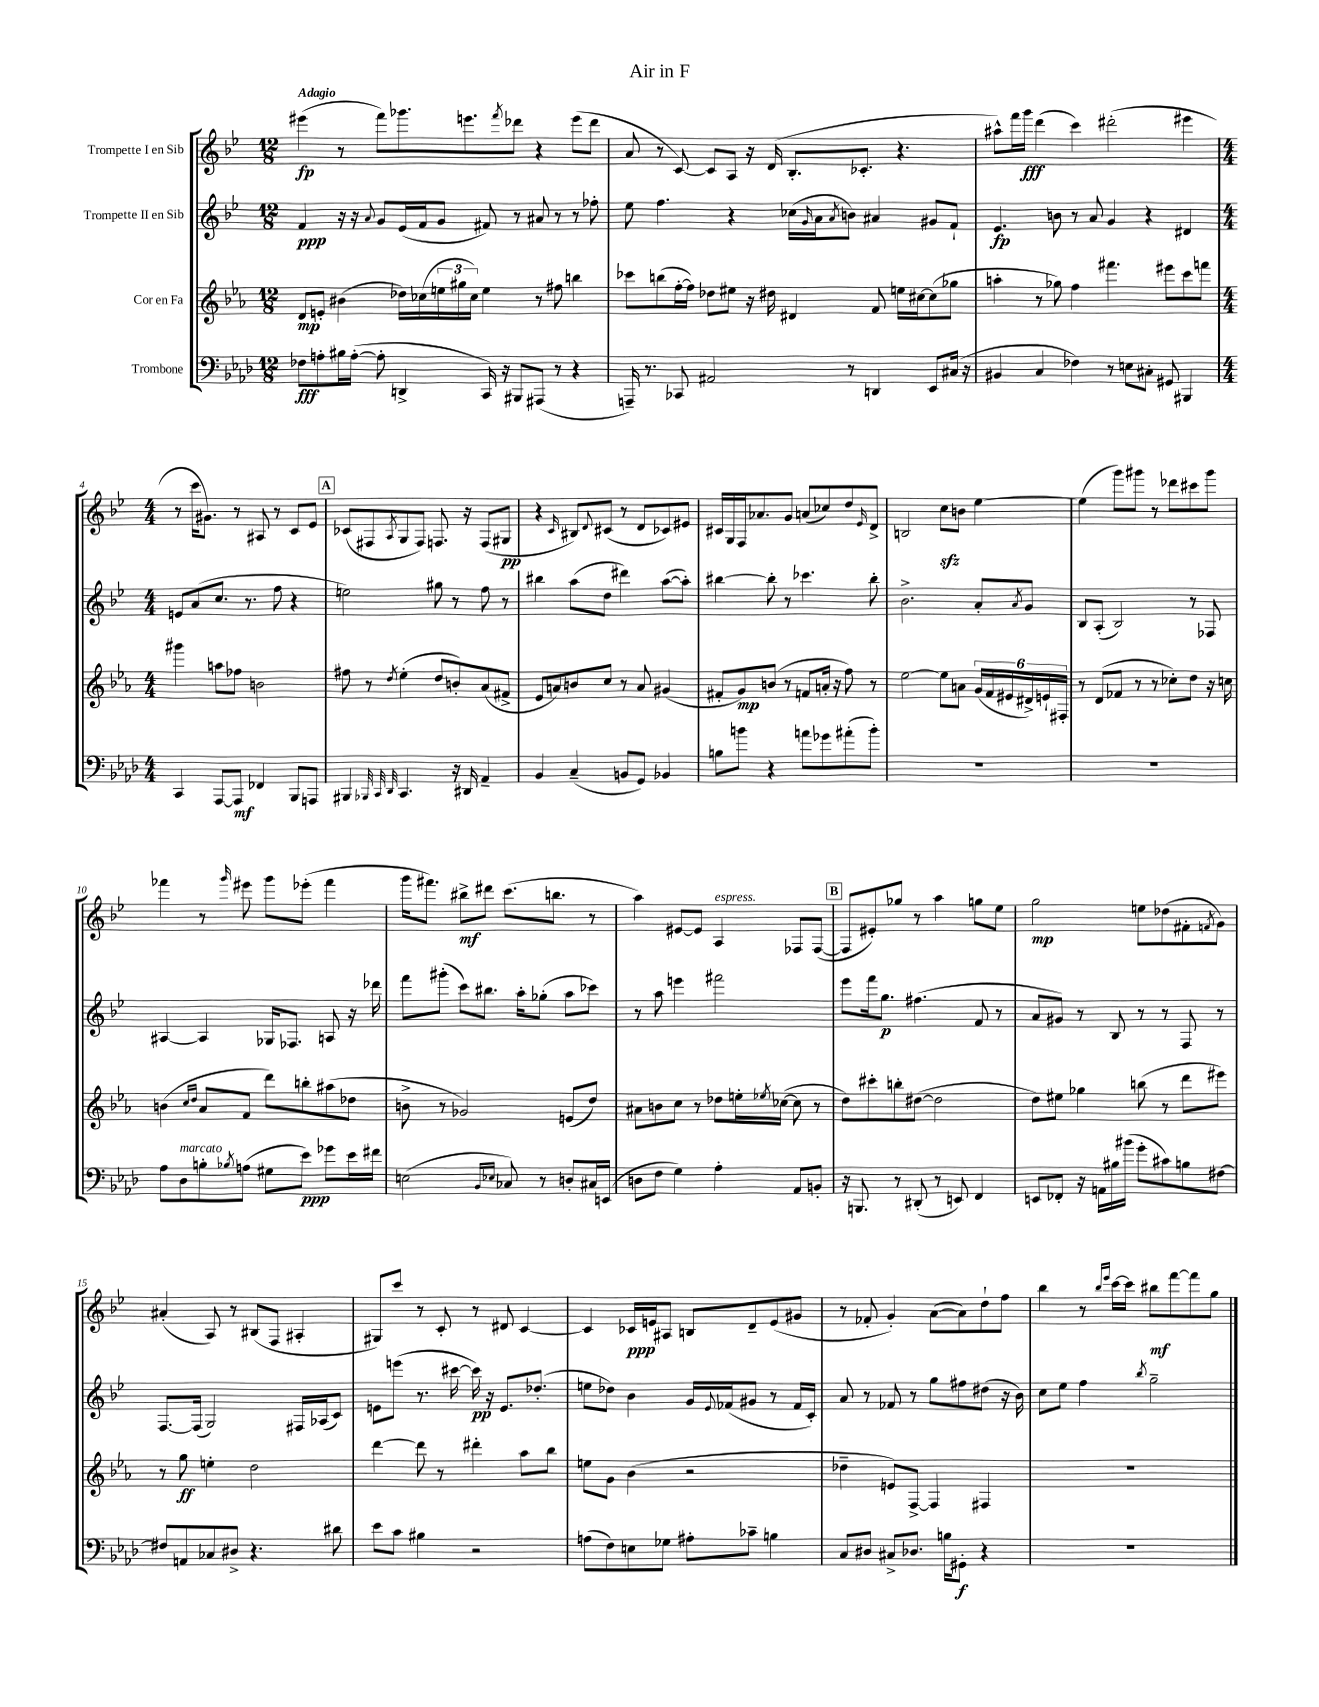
\header { title = "Air in F" }
<<
\new StaffGroup <<
\new Staff = "s0" \with { instrumentName = "Trompette I en Sib" } {
    \clef treble \key bes \major \numericTimeSignature \time 12/8 \tempo "Adagio"
    eis'''4\fp( r8 f'''8) ges'''8. e'''8. \acciaccatura { f'''8 } des'''8 r4 e'''8( des'''8 |
    a'8 r8 c'8~) c'8 a8 r16 d'16( bes8.-. ces'8.-. r4. |
    ais''8-^) f'''16 g'''16\fff d'''4( c'''4) dis'''2-.( eis'''4 |
    \numericTimeSignature \time 4/4 r8 c'''16 gis'8.) r8 ais8 r8 c'8 ees'8 |
    \mark \markup { \box "A" } ces'8( fis8 \acciaccatura { a8 } g8 fis8) f8. r16 f8( gis8\pp |
    r4 \grace { c'16 } bis8) \appoggiatura { d'8 } cis'8( r8 d'8 ces'8) eis'8 |
    cis'16 g16 f16 aes'8. g'8 a'8( ces''8) d''8 \grace { ees'16 } d'8-> |
    b2 c''8\sfz b'8 ees''4~ |
    ees''4( g'''8) gis'''8 r8 des'''8 cis'''8 gis'''8 |
    fes'''4 r8 \grace { g'''16 } eis'''8 g'''8 ees'''8-.( fes'''4 |
    g'''16 fis'''8.) bis''8->\mf dis'''8 c'''8.( b''8. r8 |
    a''4) eis'8~ eis'8 a4^\markup { \italic "espress." } fes8 fes8~( |
    \mark \markup { \box "B" } fes8 eis'8-.) ges''8 r8 a''4 g''8 ees''8 |
    g''2\mp e''8 des''8( fis'8-. \acciaccatura { f'8 } g'8) |
    ais'4-.( a8) r8 bis8( f8 ais4-. |
    gis8) c'''8 r8 c'8-. r8 dis'8 c'4~ |
    c'4 ces'16\ppp e'16 ais8 b8 d'8-- e'8( gis'8 |
    r8 fes'8-. g'4-.) a'8~( a'8) d''8-! f''8 |
    bes''4 r8 \grace { bes''16 ees'''16 } c'''16~ c'''16 bis''8\mf f'''8~ f'''8 g''8 \bar "|." |
}
\new Staff = "s1" \with { instrumentName = "Trompette II en Sib" } {
    \clef treble \key bes \major \numericTimeSignature \time 12/8
    f'4\ppp r16 r16 \appoggiatura { a'8 } g'8 ees'16( f'16 g'8 fis'8) r8 ais'8 r8 r8 fes''8-. |
    ees''8 f''4. r4 ces''16( \grace { g'16 } a'16 \acciaccatura { a'8 } b'8) ais'4 gis'8 f'8-! |
    ees'4.\fp b'8 r8 a'8 g'4 r4 dis'4 |
    \numericTimeSignature \time 4/4 e'8 a'8( c''8. r8. f''8 r4 |
    \mark \markup { \box "A" } e''2) gis''8 r8 f''8 r8 |
    bis''4 a''8( d''8 dis'''4) a''8~( a''8-.) |
    bis''4~ bis''8-. r8 ces'''4. bis''8-. |
    bes'2.-> a'8-. \acciaccatura { a'8 } g'8 |
    bes8 a8-.( bes2) r8 fes8 |
    ais4~ ais4 ges16 fes8. a8 r16 des'''16 |
    f'''8 gis'''8-.( c'''8) bis''8. a''16-. ges''8-.( a''8 ces'''8) |
    r8 a''8 e'''4 fis'''2 |
    \mark \markup { \box "B" } ees'''8 f'''16 g''8.\p fis''4.( f'8 r8 |
    a'8 gis'8) r8 bes8 r8 r8 f8 r8 |
    f8.~ f16( g2) fis16 aes16( c'8) |
    e'8 e'''8( r8. cis'''16~ cis'''16\pp) r16 e'8. des''8.-.( |
    e''8 des''8) bes'4 g'16 \appoggiatura { ees'8 } fes'16( gis'8 r8 fes'16 c'16-.) |
    a'8 r8 fes'8 r8 g''8 fis''8 dis''8( r16 bes'16) |
    c''8 ees''8 f''4 \acciaccatura { bes''8 } g''2-- \bar "|." |
}
\new Staff = "s2" \with { instrumentName = "Cor en Fa" } {
    \clef treble \key ees \major \numericTimeSignature \time 12/8
    d'8\mp e'8-. bis'4( des''16) ces''16( \tuplet 3/2 { e''16 gis''16 ces''16) } e''4 r8 fis''8 b''4 |
    ces'''8 b''8( f''16~-. f''16) des''8 eis''8 r16 dis''16 dis'4 f'8 e''16 cis''16~ cis''8( ges''8 |
    a''4-. r8 ges''8) f''4 fis'''4. eis'''8 c'''8 f'''8 |
    \numericTimeSignature \time 4/4 gis'''4 a''8 fes''8 b'2 |
    \mark \markup { \box "A" } fis''8 r8 \acciaccatura { d''8 } ees''4-.( d''8 b'8-.) aes'8( fis'8-> |
    ees'8 a'8) b'8 c''8 r8 a'8 gis'4( |
    fis'8-. g'8\mp) b'8( r8 f'8 a'16-. r16 f''8) r8 |
    ees''2~ ees''8 a'8 \tuplet 6/4 { g'16( f'16 eis'16 dis'16->) e'16-! fis16-. } |
    r8 d'8( fes'8 r8 r8 ces''8-.) d''8 r16 c''16 |
    b'4( \grace { c''16 d''16 } aes'8 f'8 d'''8) b''8-. ais''8( des''8 |
    b'8-> r8 ges'2) e'8( d''8) |
    ais'8 b'8 c''8 r8 des''8 e''16-. \acciaccatura { ees''8 } ces''16~( ces''8 r8 |
    \mark \markup { \box "B" } d''8) cis'''8-. b''8-. dis''8~( dis''2 |
    d''8) eis''8 ges''4 b''8( r8 d'''8 eis'''8) |
    r8 g''8\ff e''4-. d''2 |
    d'''4~ d'''8 r8 dis'''4-. aes''8 bes''8 |
    e''8 g'8 bes'4( r2 |
    des''4-- e'8) f8~-> f4 fis4 |
    R1 \bar "|." |
}
\new Staff = "s3" \with { instrumentName = "Trombone" } {
    \clef bass \key aes \major \numericTimeSignature \time 12/8
    fes8\fff a8-. bis16 a16~-.( a8-. d,4-> c,16) r16 bis,,8 ais,,8( r8 r4 |
    a,,16--) r8. ces,8 ais,2 r8 d,4 ees,8 cis16( r16 |
    bis,4 c4 fes4) r8 e8 cis8-. gis,8 bis,,4 |
    \numericTimeSignature \time 4/4 c,4 aes,,8~ aes,,8\mf fes,4 bes,,8 a,,8 |
    \mark \markup { \box "A" } bis,,4 \grace { bes,,32 c,32 des,32 } c,4. r16 dis,16 aes,4-- |
    bes,4 c4--( b,8 g,8) bes,4 |
    b8 b'8 r4 a'8 ges'8 ais'8-.( b'8-.) |
    R1 |
    R1 |
    aes8 des8^\markup { \italic "marcato" } b8-. \acciaccatura { bes8 } a8( gis8 ees'8\ppp) ges'8 ees'16 fis'16 |
    e2( \grace { bes,16 ees16 } ces8) r8 d8-. cis16 e,16( |
    d8 f8 g4) aes4-. aes,8 b,8-. |
    \mark \markup { \box "B" } r16 b,,8. r8 dis,8-.( r8 e,8) f,4 |
    e,8 fes,8-. r16 a,16 bis16 bis'16( g'8-. cis'8) b8 fis8~ |
    fis8 a,8 ces8 dis8-> r4. dis'8 |
    ees'8 c'8 bis4 r2 |
    a8( f8) e8 ges8 ais8-. ces'8-- b4 |
    c8 dis8 cis8-> des8. b16 gis,8-.\f r4 |
    R1 \bar "|." |
}
>>
>>
